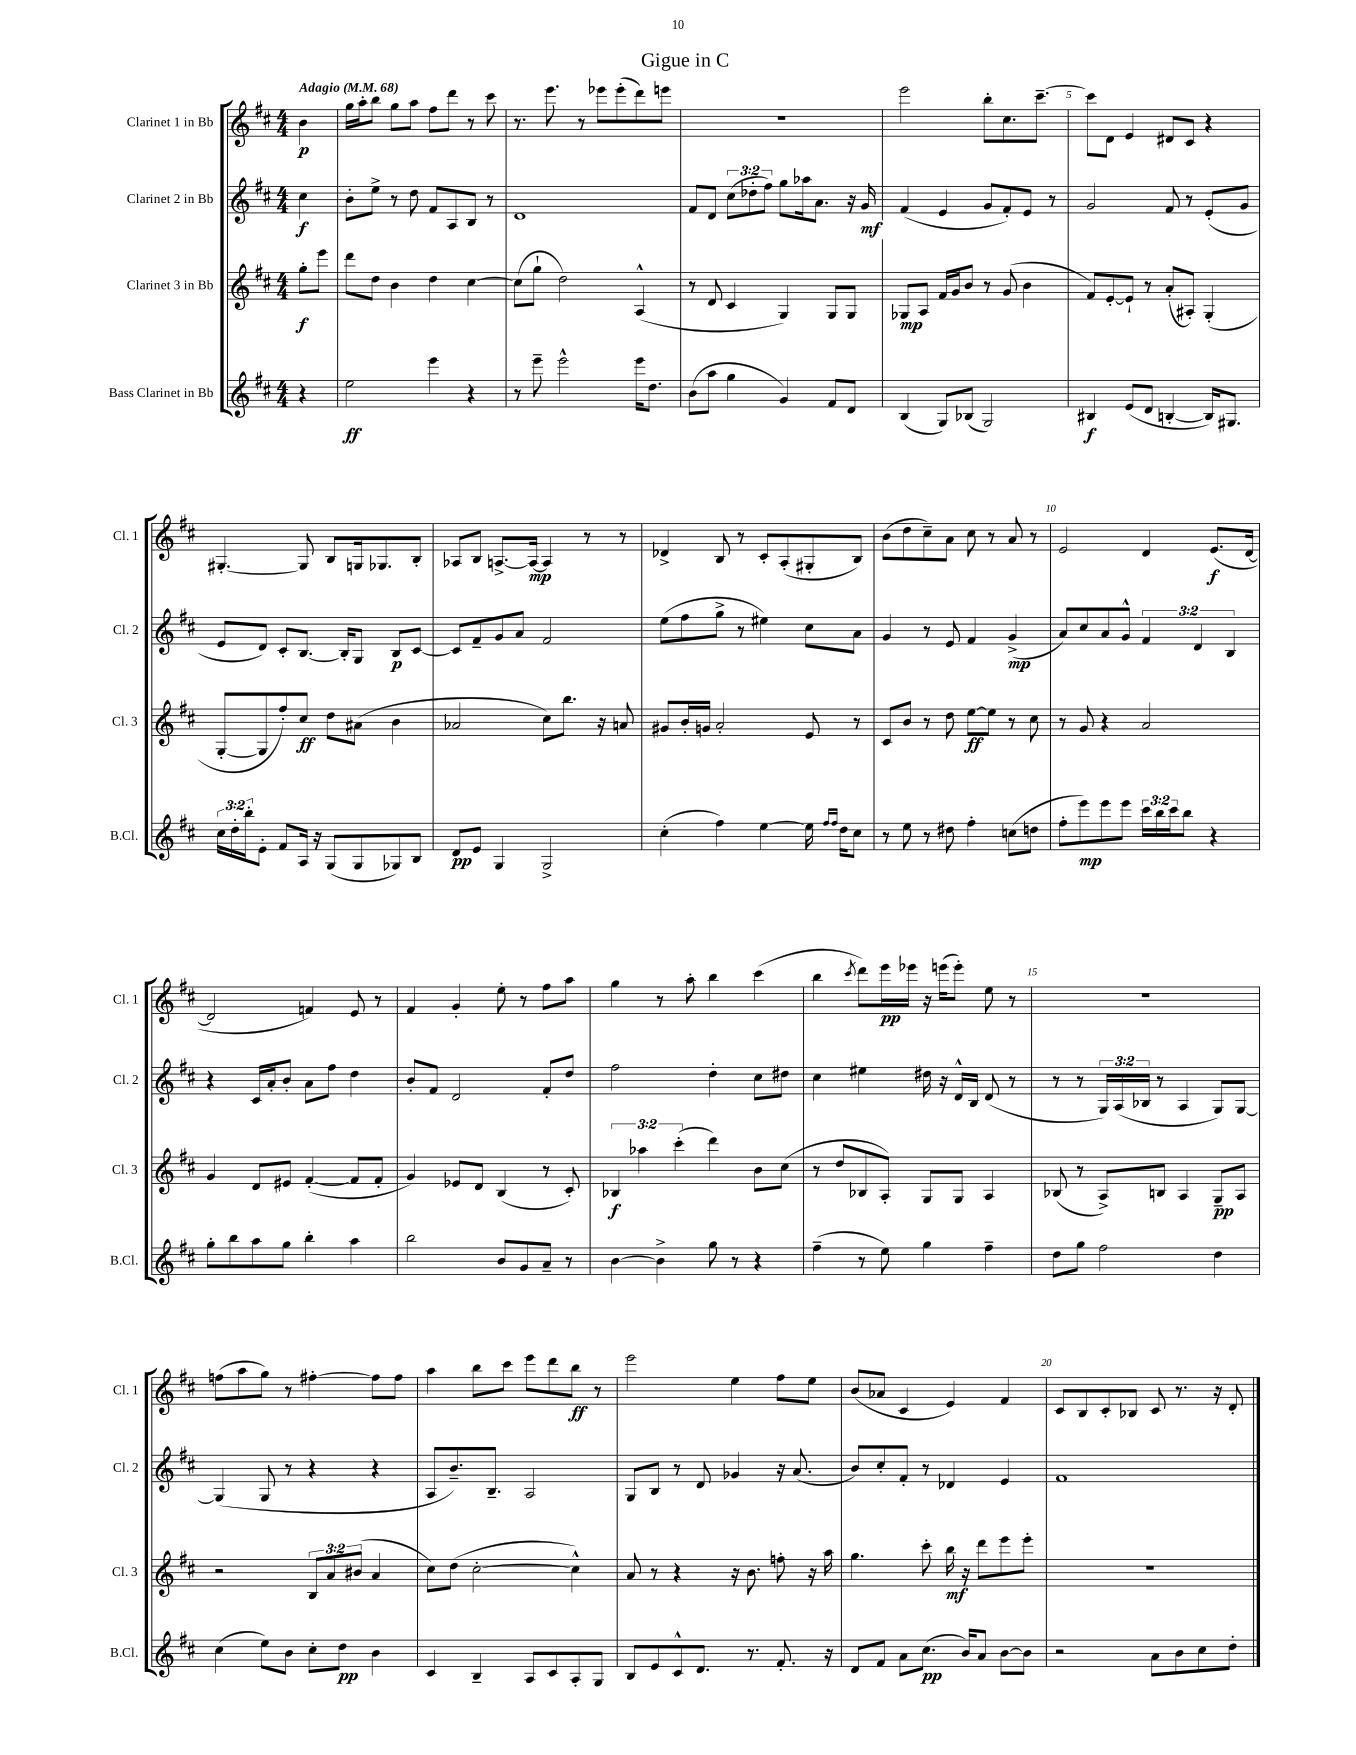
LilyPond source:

\header { title = "Gigue in C" }
<<
\new StaffGroup <<
\new Staff = "s0" \with { instrumentName = "Clarinet 1 in Bb" shortInstrumentName = "Cl. 1" } {
    \clef treble \key d \major \numericTimeSignature \time 4/4 \partial 4 \tempo "Adagio" 4 = 68
    b'4\p |
    g''16 a''16-. b''8 g''8 a''8 fis''8 d'''8 r8 cis'''8 |
    r8. e'''8. r8 ees'''8 ees'''8-.( d'''8) e'''8 |
    R1 |
    e'''2 b''8-. cis''8. cis'''8.~-- |
    cis'''8 d'8 e'4 dis'8 cis'8 r4 |
    gis4.~-. gis8 b8 g16 ges8. b8-. |
    aes8 b8 a8.~-> a16~\mp a4 r8 r8 |
    des'4-> b8 r8 cis'8-. a8-.( gis8-. b8) |
    b'8( d''8 cis''8--) a'8 cis''8 r8 a'8 r8 |
    e'2 d'4 e'8.\f( d'16~ |
    d'2 f'4) e'8 r8 |
    fis'4 g'4-. e''8-. r8 fis''8 a''8 |
    g''4 r8 a''8-. b''4 cis'''4( |
    b''4 \acciaccatura { cis'''8 } d'''8) e'''16\pp ees'''16 r16 e'''16( e'''8-.) e''8 r8 |
    R1 |
    f''8( a''8 g''8) r8 fis''4~-. fis''8 fis''8 |
    a''4 b''8 cis'''8 e'''8 d'''8 b''8\ff r8 |
    e'''2 e''4 fis''8 e''8 |
    b'8( aes'8 cis'4 e'4) fis'4 |
    cis'8 b8 cis'8-. bes8 cis'8 r8. r16 d'8-. \bar "|." |
}
\new Staff = "s1" \with { instrumentName = "Clarinet 2 in Bb" shortInstrumentName = "Cl. 2" } {
    \clef treble \key d \major \numericTimeSignature \time 4/4 \override Staff.TupletNumber.text = #tuplet-number::calc-fraction-text \partial 4
    cis''4\f |
    b'8-. e''8-> r8 d''8 fis'8 a8 b8 r8 |
    d'1 |
    fis'8 d'8 \tuplet 3/2 { cis''8( des''8-. fis''8) } g''8 aes''16 a'8. r16 g'16\mf |
    fis'4( e'4 g'8 fis'8-.) e'8 r8 |
    g'2 fis'8 r8 e'8-.( g'8 |
    e'8 d'8) cis'8-. b8.~ b16-. g8 b8\p cis'8~ |
    cis'8 fis'8-- g'8 a'8 fis'2 |
    e''8( fis''8 g''8-> r8 eis''4) cis''8 a'8 |
    g'4 r8 e'8 fis'4 g'4->\mp( |
    a'8) cis''8 a'8 g'8-^ \tuplet 3/2 { fis'4 d'4 b4 } |
    r4 cis'16 a'16-. b'8-. a'8 fis''8 d''4 |
    b'8-. fis'8 d'2 fis'8-. d''8 |
    fis''2 d''4-. cis''8 dis''8 |
    cis''4 eis''4 dis''16 r16 d'16-^ b16 d'8( r8 |
    r8 r8 \tuplet 3/2 { g16) a16( bes16 } r8 a4 g8) g8~ |
    g4( g8 r8 r4 r4 |
    a8 b'8.--) b8.-- a2 |
    g8 b8 r8 d'8 ges'4 r16 a'8.( |
    b'8) cis''8-. fis'8-. r8 des'4 e'4 |
    fis'1 \bar "|." |
}
\new Staff = "s2" \with { instrumentName = "Clarinet 3 in Bb" shortInstrumentName = "Cl. 3" } {
    \clef treble \key d \major \numericTimeSignature \time 4/4 \override Staff.TupletNumber.text = #tuplet-number::calc-fraction-text \partial 4
    g''8-.\f e'''8 |
    d'''8 d''8 b'4 d''4 cis''4~ |
    cis''8( g''8-! d''2) a4-^( |
    r8 d'8 cis'4 g4) g8 g8 |
    ges8\mp a8 fis'16 g'16 b'8 r8 g'8( b'4 |
    fis'8) e'8~-. e'8-! r8 a'8-.( ais8-.) g4-.( |
    g8~-. g8 fis''8-.) cis''8\ff d''8 ais'8( b'4 |
    aes'2 cis''8) b''8. r16 a'8 |
    gis'8 b'16-. g'16 a'2-. e'8 r8 |
    cis'8 b'8 r8 d''8 e''8~\ff e''8 r8 cis''8 |
    r8 g'8 r4 a'2 |
    g'4 d'8 eis'8 fis'4~-.( fis'8 fis'8-. |
    g'4) ees'8 d'8 b4( r8 cis'8-.) |
    \tuplet 3/2 { bes4\f aes''4 cis'''4-.( } d'''4) b'8 cis''8( |
    r8 d''8 bes8 a8-.) g8 g8 a4 |
    bes8( r8 a8->) b8 a4 g8--\pp a8 |
    r2 \tuplet 3/2 { b8 a'8 bis'8( } a'4 |
    cis''8) d''8( cis''2~-. cis''4-^) |
    a'8 r8 r4 r16 b'8. f''8-. r16 a''16 |
    g''4. cis'''8-. b''16\mf r16 d'''8 e'''8 e'''8-. |
    R1 \bar "|." |
}
\new Staff = "s3" \with { instrumentName = "Bass Clarinet in Bb" shortInstrumentName = "B.Cl." } {
    \clef treble \key d \major \numericTimeSignature \time 4/4 \override Staff.TupletNumber.text = #tuplet-number::calc-fraction-text \partial 4
    r4 |
    e''2\ff e'''4 r4 |
    r8 e'''8-- e'''2-^ e'''16 d''8. |
    b'8( a''8 g''4 g'4) fis'8 d'8 |
    b4( g8) bes8( g2) |
    bis4\f e'8( d'8 b4~-. b16) gis8. |
    \tuplet 3/2 { cis''16 d''16-. b''16-. } e'8-. fis'8 a16 r16 g8( g8 ges8) b8 |
    d'8\pp e'8 g4 g2-> |
    cis''4-.( fis''4) e''4~ e''16 \grace { fis''16 fis''16 } d''16 cis''8 |
    r8 e''8 r8 dis''8 fis''4-. c''8( d''8 |
    fis''8-. e'''8\mp) e'''8 e'''8 \tuplet 3/2 { cis'''16 b''16 cis'''16 } b''8 r4 |
    g''8-. b''8 a''8 g''8 b''4-. a''4 |
    b''2 b'8 g'8 a'8-- r8 |
    b'4~ b'4-> g''8 r8 r4 |
    fis''4--( r8 e''8) g''4 fis''4-- |
    d''8 g''8 fis''2 d''4 |
    cis''4( e''8) b'8 cis''8-. d''8\pp b'4 |
    cis'4 b4-- a8 cis'8 a8-. g8 |
    b8 e'8 cis'8-^ d'8. r8. fis'8.-. r16 |
    d'8 fis'8 a'8 cis''8.\pp( b'16) a'8 b'8~ b'8 |
    r2 a'8 b'8 cis''8 d''8-. \bar "|." |
}
>>
>>
\layout { \context { \Score \override BarNumber.break-visibility = ##(#f #t #t) barNumberVisibility = #(every-nth-bar-number-visible 5) } }
